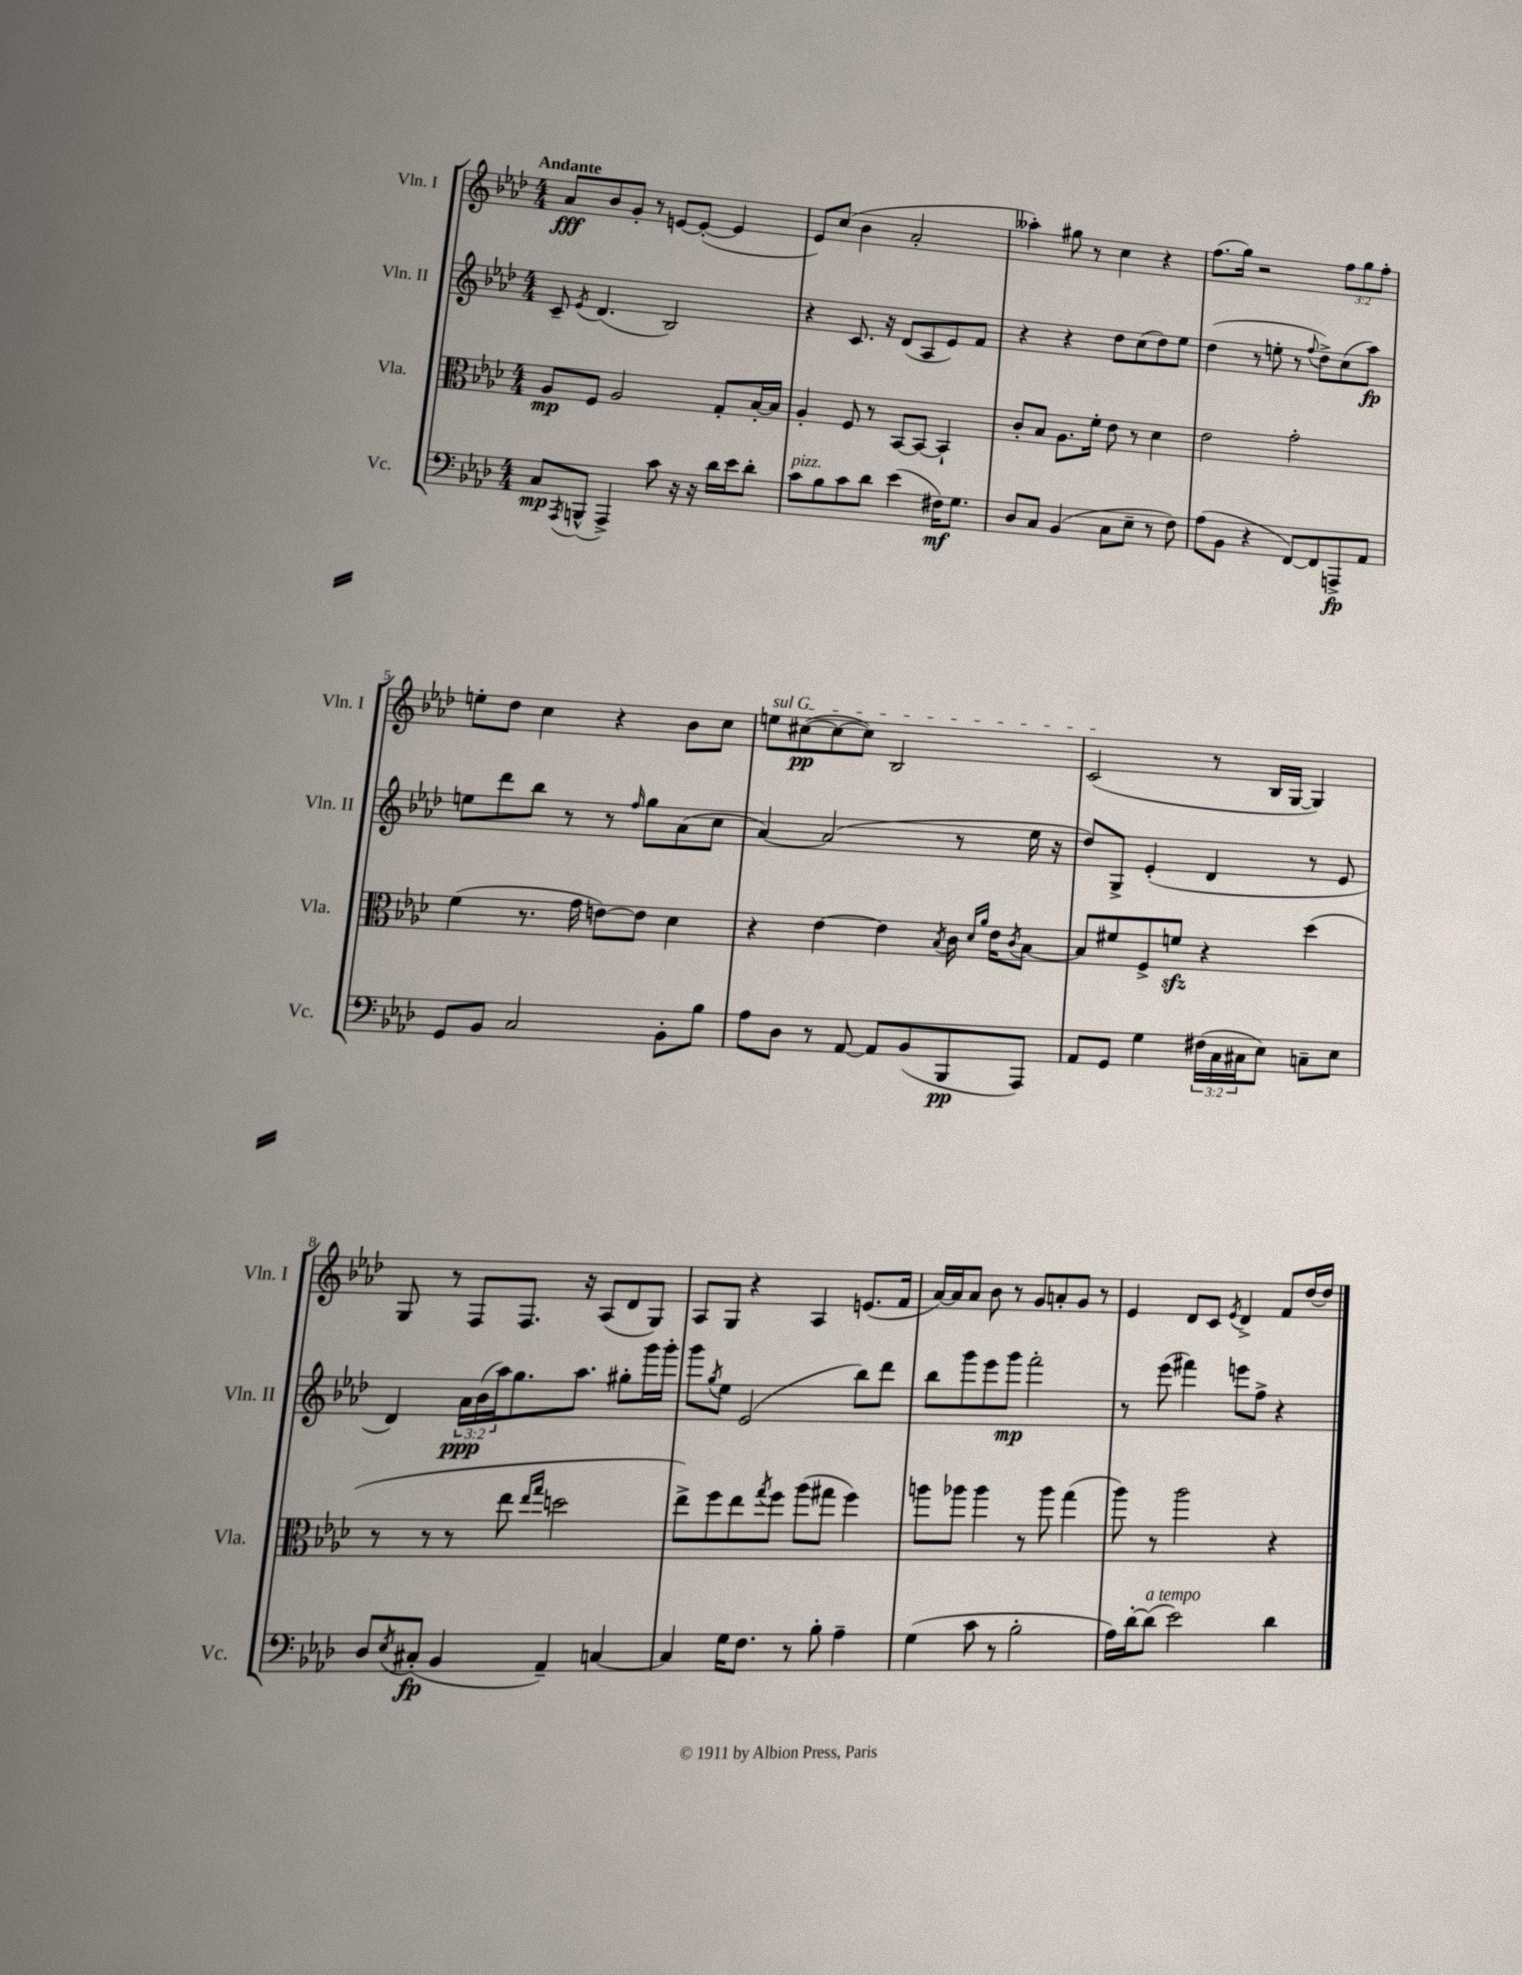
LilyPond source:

<<
\new StaffGroup <<
\new Staff = "s0" \with { instrumentName = "Vln. I" shortInstrumentName = "Vln. I" } {
    \clef treble \key aes \major \numericTimeSignature \time 4/4 \override Staff.TupletNumber.text = #tuplet-number::calc-fraction-text \tempo "Andante"
    aes'8\fff bes'8 g'8-. r8 e'8~ e'8~-.( e'4 |
    ees'8) c''8( bes'4 aes'2-. |
    aeses''4-.) gis''8 r8 c''4 r4 |
    f''8.( g''16) r2 \tuplet 3/2 { f''8 g''8 f''8-. } |
    e''8-. des''8 c''4 r4 bes'8 c''8 |
    \once \override TextSpanner.bound-details.left.text = \markup { \italic "sul G" } e''8\startTextSpan cis''8~\pp( cis''8~ cis''8) bes2 |
    c'2\stopTextSpan( r8 bes16 g16~ g4) |
    g8 r8 f8 f8. r16 aes8( des'8 g8) |
    aes8 g8 r4 aes4 e'8.( f'16 |
    aes'16~) aes'16 aes'8 bes'8 r8 g'8 a'8-. g'8 r8 |
    ees'4 des'8 c'8 \acciaccatura { ees'8 } des'4-> f'8 des''16~ des''16 \bar "|." |
}
\new Staff = "s1" \with { instrumentName = "Vln. II" shortInstrumentName = "Vln. II" } {
    \clef treble \key aes \major \numericTimeSignature \time 4/4 \override Staff.TupletNumber.text = #tuplet-number::calc-fraction-text
    c'8-- \acciaccatura { ees'8 } des'4.( bes2) |
    r4 c'8. r16 des'8( aes8 ees'8) f'8 |
    r4 r4 des''8 c''8( des''8) ees''8 |
    des''4( r8 e''8-. r8 \appoggiatura { f''8 } des''8->) c''8( aes''8\fp) |
    e''8 des'''8 bes''8 r8 r8 \grace { f''16 } g''8 aes'8( c''8 |
    aes'4~) aes'2( r8 ees''16 r16 |
    des''8) g8-> ees'4-.( des'4 r8 ees'8 |
    des'4) \tuplet 3/2 { aes'16\ppp bes'16( aes''16) } g''8. aes''8. gis''8-. g'''16 g'''16-. |
    g'''8 \acciaccatura { g''8 } ees''8 ees'2( bes''8) des'''8 |
    bes''8 g'''8 ees'''8 g'''8\mp f'''2-. |
    r8 ees'''8( fis'''4) e'''8 f''8-> r4 \bar "|." |
}
\new Staff = "s2" \with { instrumentName = "Vla." shortInstrumentName = "Vla." } {
    \clef alto \key aes \major \numericTimeSignature \time 4/4
    aes8\mp f8 aes2 g8-. bes16~-. bes16 |
    aes4-. f8 r8 bes,8~ bes,8~ bes,4-! |
    c'8-. bes8 aes8. f'16-. ees'8 r8 des'4 |
    ees'2 g'2-. |
    f'4( r8. g'16 e'8~) e'8 des'4 |
    r4 ees'4~ ees'4 \acciaccatura { bes8 } c'16 \grace { des'16 aes'16 } ees'16 \acciaccatura { c'8 } bes8~ |
    bes8 fis'8 f8-> f'8\sfz r4 des''4( |
    r8 r8 r8 ees''8 \grace { ees''16 g''16 } d''2 |
    ees''8->) f''8 ees''8 \acciaccatura { g''8 } f''8 aes''8( gis''8 f''4) |
    a''8 aes''8 aes''4 r8 aes''8 g''4( |
    aes''8) r8 aes''2 r4 \bar "|." |
}
\new Staff = "s3" \with { instrumentName = "Vc." shortInstrumentName = "Vc." } {
    \clef bass \key aes \major \numericTimeSignature \time 4/4 \override Staff.TupletNumber.text = #tuplet-number::calc-fraction-text
    c8\mp \acciaccatura { aes,,8 } b,,8-^( aes,,4->) c'8 r16 r16 des'16 ees'16 des'8-. |
    c'8^\markup { \italic "pizz." } bes8 c'8 des'8 ees'4( fis16\mf) g8. |
    des8 c8 bes,4( c8 ees8-- r8 f8) |
    aes8( bes,8 r4 f,8~) f,8 a,,8->\fp aes,8 |
    g,8 bes,8 c2 bes,8-. bes8 |
    aes8 des8 r8 aes,8~ aes,8 bes,8( bes,,8\pp aes,,8) |
    aes,8 g,8 g4 \tuplet 3/2 { fis16( c16 cis16 } ees8) c8-- ees8 |
    des8 \acciaccatura { ees8 } cis8-.\fp( bes,4 aes,4--) c4~ |
    c4 g16 f8. r8 bes8-. aes4-- |
    g4( c'8 r8 bes2-. |
    aes16) des'16~-. des'8^\markup { \italic "a tempo" }( ees'2) des'4 \bar "|." |
}
>>
>>
